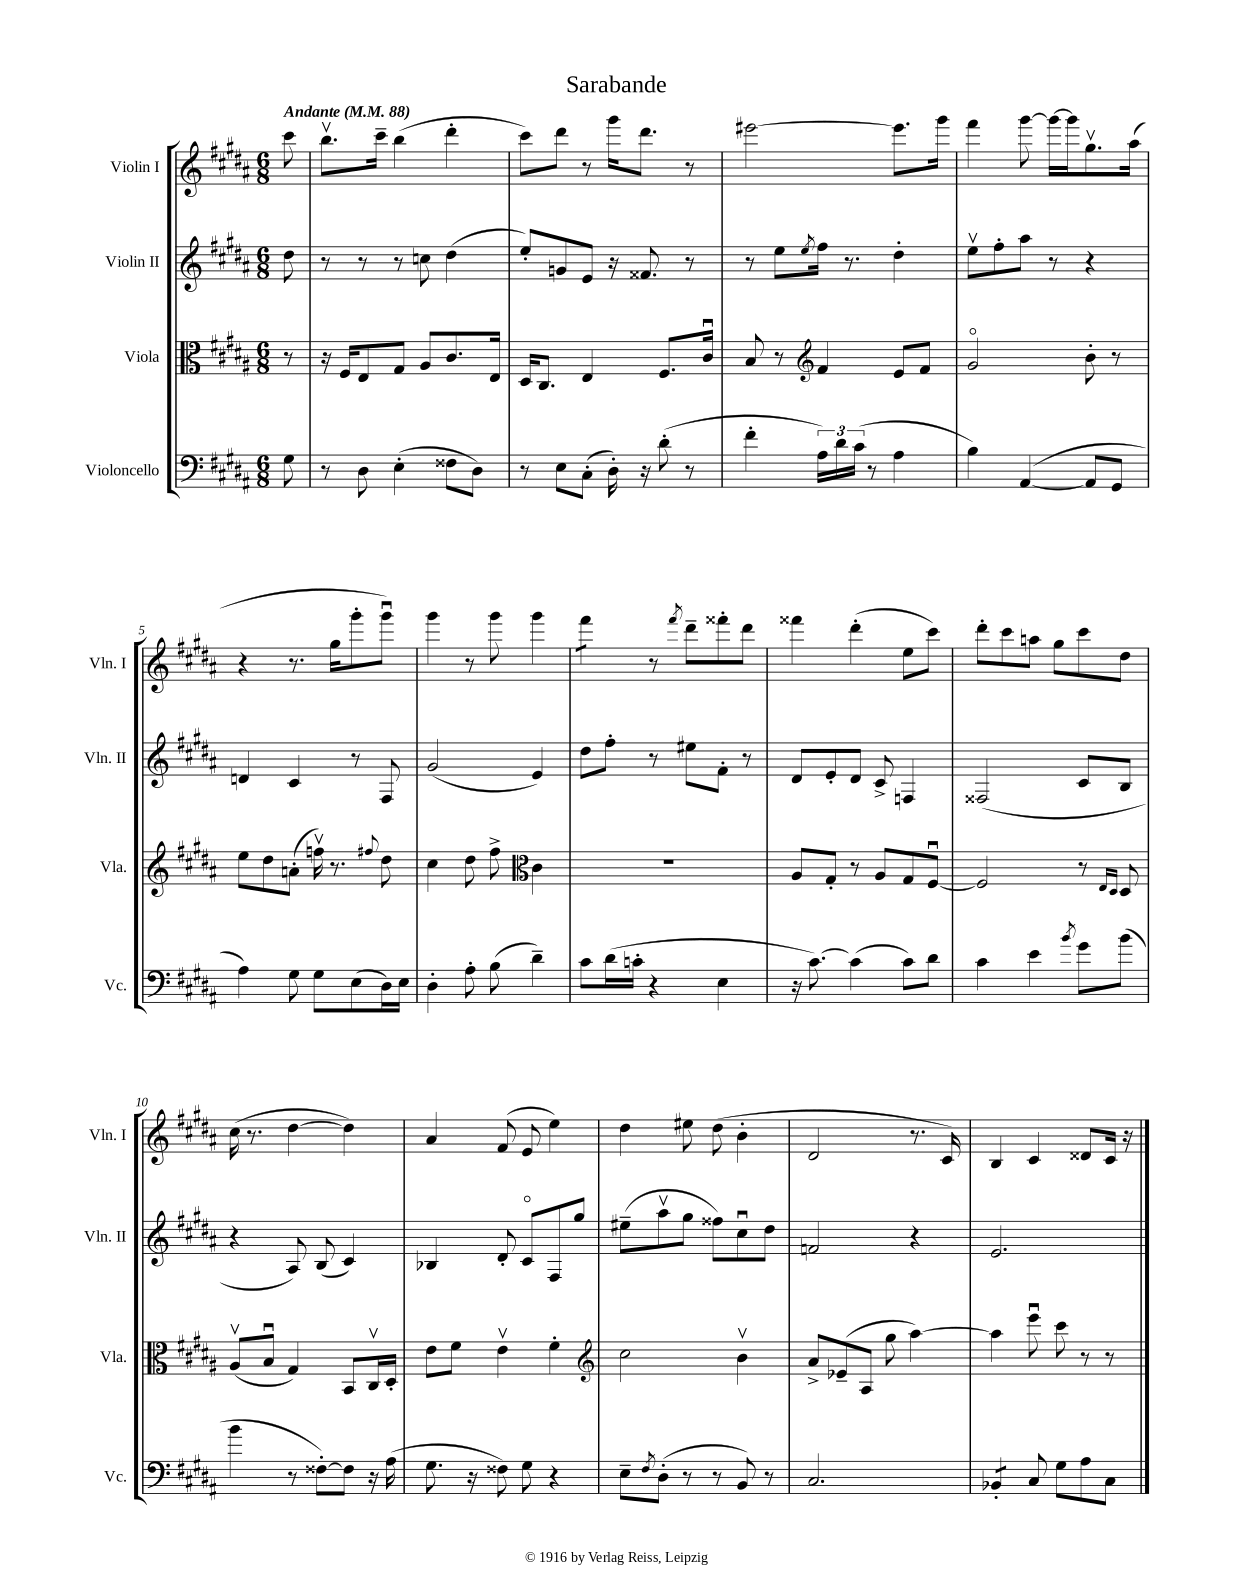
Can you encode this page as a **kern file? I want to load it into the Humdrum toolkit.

**kern	**kern	**kern	**kern
*staff4	*staff3	*staff2	*staff1
*clefF4	*clefC3	*clefG2	*clefG2
*k[f#c#g#d#a#]	*k[f#c#g#d#a#]	*k[f#c#g#d#a#]	*k[f#c#g#d#a#]
*M6/8	*M6/8	*M6/8	*M6/8
*MM88	*MM88	*MM88	*MM88
8G#\	8r	8dd#\	8ccc#\
=	=	=	=
8r	16r	8r	8.bbv\L
.	16F#/LK	.	.
8D#\	8E/	8r	.
.	.	.	16ccc#~\Jk
(4E'\	8G#/J	8r	(4bb\
.	8A#/L	8cc\	.
8F##\L	8.c#/	(4dd#\	4ddd#'\
8D#\J)	.	.	.
.	16E/Jk	.	.
=	=	=	=
8r	16D#/LK	8ee'/L)	8ccc#\L)
.	8.C#/J	.	.
8E\L	.	8g/	8ddd#\J
(8C#'\J	4E/	8e/J	8r
16D#'\)	.	16r	16ggg#\LK
16r	.	8.f##/	8.ddd#\J
(8d#'\	8.F#/L	.	.
8r	.	8r	8r
.	16c#u/Jk	.	.
=	=	=	=
4f#'\	8B/	8r	[2eee#\
.	8r	8ee\L	.
*	*clefG2	*	*
.	.	8qee/	.
24A#\LL)	4f#/	16ff#\Jk	.
24d#\	.	.	.
.	.	8.r	.
(24c#\JJ	.	.	.
8r	.	.	.
4A#\	8e/L	4dd#'\	8.eee#\]L
.	8f#/J	.	.
.	.	.	16ggg#\Jk
=	=	=	=
4B\)	2g#o/	8eev\L	4fff#\
.	.	8ff#'\	.
([4AA#/	.	8aa#\J	[8ggg#\
.	.	8r	16ggg#\_LL
.	.	.	16ggg#\]J
8AA#/]L	8b'\	4r	8.gg#v\
8GG#/J	8r	.	.
.	.	.	(16aa#\Jk
=	=	=	=
4A#\)	8ee\L	4d/	4r
.	8dd#\	.	.
8G#\	(8a'\J	4c#/	8.r
8G#\L	16ffv\)	.	.
.	8.r	.	16gg#\LK
(8E\	.	8r	8ggg#'\
.	8qqff#/	.	.
16D#\L)	8dd#\	8F#/	8ggg#u\J)
16E\JJ	.	.	.
=	=	=	=
4D#'\	4cc#\	(2g#/	4ggg#\
8A#'\	8dd#\	.	8r
(8B\	8ff#^\	.	8ggg#\
*	*clefC3	*	*
4d#~\)	4c#\	4e/)	4ggg#\
=	=	=	=
8c#\L	2.r	8dd#\L	4fff#\
(16d#\L	.	8ff#'\J	.
16c'\JJ	.	.	.
4r	.	8r	8r
.	.	.	8qfff#/
.	.	8ee#\L	8ddd#~\L
4E\	.	8f#'\J	8fff##'\
.	.	8r	8ddd#\J
=	=	=	=
16r	8A#/L	8d#/L	4fff##\
[8.c#\)	.	.	.
.	8G#'/J	8e'/	.
(4c#\]	8r	8d#/J	(4ddd#'\
.	8A#/L	8c#^/	.
8c#\L)	8G#/	4F/	8ee\L
8d#\J	[8F#u/J	.	8ccc#\J)
=	=	=	=
4c#\	2F#/]	(2F##/	8ddd#'\L
.	.	.	8ccc#\
4e\	.	.	8aa\J
.	.	.	8gg#\L
8qb/	.	.	.
8g#\L	8r	8c#/L	8ccc#\
.	16qqE/LL	.	.
.	16qqD#/JJ	.	.
(8b\J	8D#/	8B/J	8dd#\J
=	=	=	=
4b\	(8A#v/L	4r	(16cc#\
.	.	.	8.r
.	8Bu/J	.	.
8r	4G#/)	8A#/)	[4dd#\
[8F##'\L)	.	(8B/	.
8F##\]J	8BB/L	4c#/)	4dd#\])
16r	16C#v/L	.	.
(16A#\	16D#'/JJ	.	.
=	=	=	=
8.G#\	8e\L	4B-/	4a#/
.	8f#\J	.	.
16r	.	.	.
8F##\)	4ev\	8d#'/	(8f#/
8G#\	.	8c#o/L	8e/
4r	4f#'\	8F#/	4ee\)
.	.	8gg#/J	.
=	=	=	=
*	*clefG2	*	*
8E~\L	2cc#\	(8ee#~\L	4dd#\
8qF#/	.	.	.
(8D#'\J	.	8aa#v\	.
8r	.	8gg#\J	8ee#\
8r	.	8ff##\L)	(8dd#\
8BB/)	4bv\	8cc#u\	4b'\
8r	.	8dd#\J	.
=	=	=	=
2.C#/	8a#^/L	2f/	2d#/
.	(8e-~/	.	.
.	8A#/J	.	.
.	8gg#\	.	.
.	[4aa#\)	4r	8.r
.	.	.	16c#/)
=	=	=	=
4BB-'/	4aa#\]	2.e/	4B/
8C#/	8eeeu\	.	4c#/
8G#\L	8ccc#\	.	.
8A#\	8r	.	8d##/L
8C#\J	8r	.	16c#/Jk
.	.	.	16r
==	==	==	==
*-	*-	*-	*-
